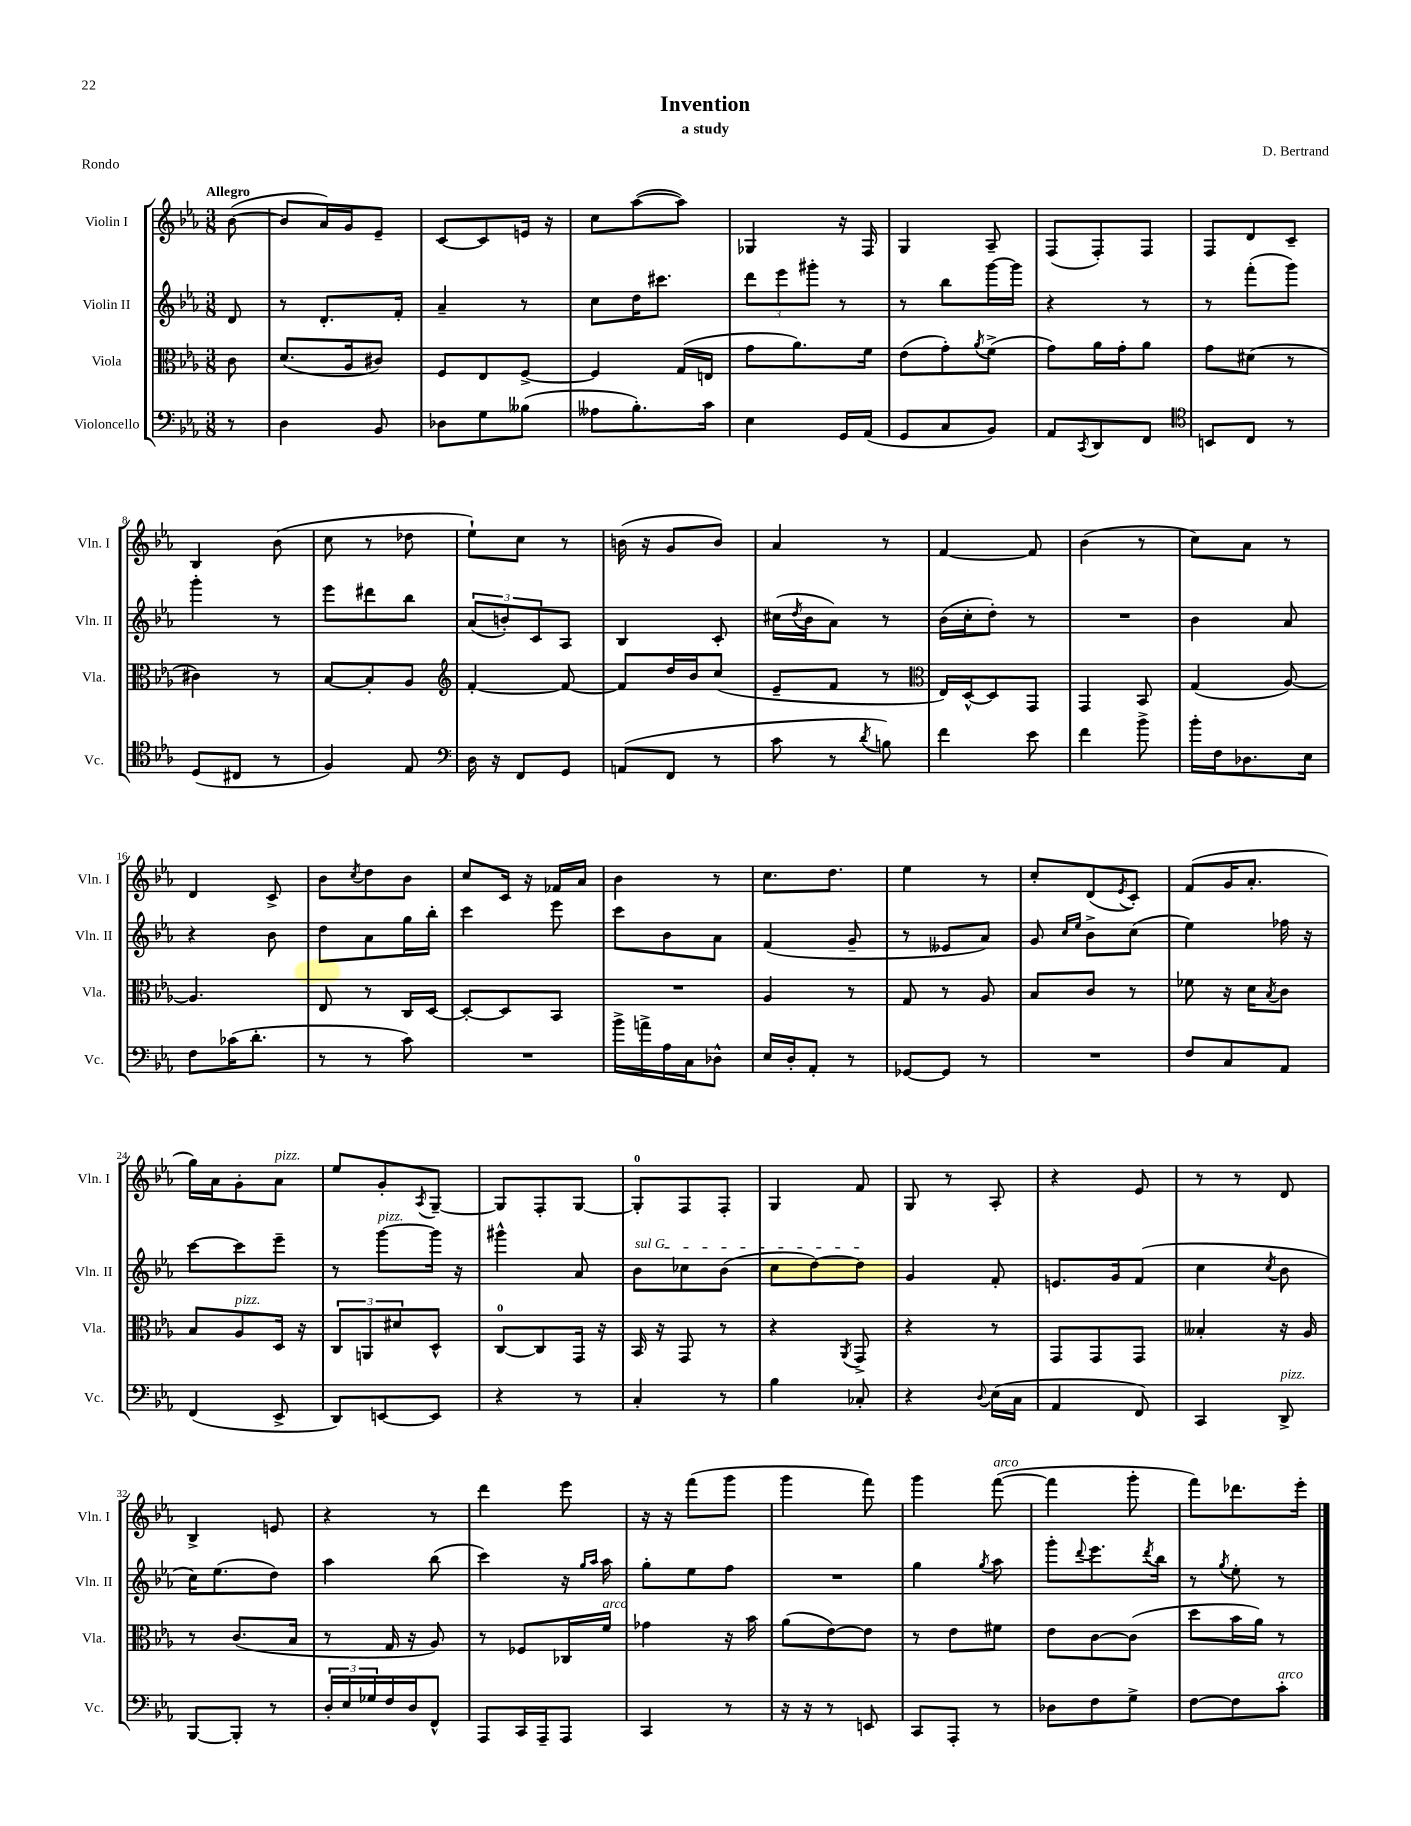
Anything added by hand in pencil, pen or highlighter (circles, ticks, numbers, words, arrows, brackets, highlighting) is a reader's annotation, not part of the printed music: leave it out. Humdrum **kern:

**kern	**kern	**kern	**kern
*staff4	*staff3	*staff2	*staff1
*clefF4	*clefC3	*clefG2	*clefG2
*k[b-e-a-]	*k[b-e-a-]	*k[b-e-a-]	*k[b-e-a-]
*M3/8	*M3/8	*M3/8	*M3/8
8r	8c	8d	([8b-
=	=	=	=
4D	(8.d	8r	8b-]
.	.	8.d'	16a-)
.	16A-	.	16g
8BB-	8c#)	.	8e-~
.	.	16f'	.
=	=	=	=
8D-	8F	4a-~	[8c
8G	8E-	.	8c]
(8B--	[8F^	8r	16e
.	.	.	16r
=	=	=	=
8A--	4F]	8cc	8cc
8.B-')	.	16dd	([8aa-
.	.	8.ccc#	.
.	(16G	.	8aa-])
16c	16E	.	.
=	=	=	=
4E-	8g	12ddd	4G-
.	.	12eee-	.
.	8.a-)	.	.
.	.	12ggg#'	.
16GG	.	8r	16r
(16AA-	16f	.	16F
=	=	=	=
8GG	(8e-	8r	4G
8C	8g')	8bb-	.
.	8qa-	.	.
8BB-)	(8f^	[16ggg	8A-~
.	.	16ggg]	.
=	=	=	=
8AA-	8g)	4r	(8F
8qCC	.	.	.
8DD	16a-	.	8F')
.	16g'	.	.
8FF	8a-	8r	8F
=	=	=	=
*clefC4	*	*	*
8BB	8g	8r	8F
8C	(8d#	(8fff'	8d
8r	8r	8ggg)	8c~
=	=	=	=
(8D	4c#)	4ggg'	4B-
8C#	.	.	.
8r	8r	8r	(8b-
=	=	=	=
4F)	[8B-	8eee-	8cc
.	8B-']	8ddd#	8r
8E-	8A-	8bb-	8dd-
=	=	=	=
*clefF4	*clefG2	*	*
16D	[4f'	(12a-	8ee-`)
16r	.	.	.
.	.	12b')	.
8FF	.	.	8cc
.	.	12c	.
8GG	8f_	8A-	8r
=	=	=	=
(8AA	8f]	4B-	(16b
.	.	.	16r
8FF	16dd	.	8g
.	16b-	.	.
8r	(8cc	8c'	8b)
=	=	=	=
8c	8e-~	(16cc#	4a-
.	.	8qdd	.
.	.	16b-	.
8r	8f	8a-)	.
8qd	.	.	.
8B)	8r	8r	8r
=	=	=	=
*	*clefC3	*	*
4f	16E-)	(16b-	[4f
.	[16D^^	16cc'	.
.	8D]	8dd')	.
8e-	8GG	8r	8f]
=	=	=	=
4f	4GG	4.r	(4b-
8b-^	8BB-	.	8r
=	=	=	=
16b-'	(4G	4b-	8cc)
16F	.	.	.
8.D-	.	.	8a-
.	[8A-)	8a-	8r
16E-	.	.	.
=	=	=	=
8F	4.A-]	4r	4d
(16c-	.	.	.
8.d'	.	.	.
.	.	8b-	8c^
=	=	=	=
8r	8E-	8dd	8b-
.	.	.	8qcc
8r	8r	8a-	8dd
8c)	16C	16gg	8b-
.	[16D	16bb-'	.
=	=	=	=
4.r	8D'_	4ccc	8cc
.	8D]	.	16c
.	.	.	16r
.	8BB-	8eee-	16f-
.	.	.	16a-
=	=	=	=
16b-^	4.r	8ccc	4b-
16a^	.	.	.
16A-	.	8b-	.
16C	.	.	.
8D-^^	.	8a-	8r
=	=	=	=
16E-	4A-	(4f	8.cc
16D'	.	.	.
8AA-'	.	.	.
.	.	.	8.dd
8r	8r	8g~	.
=	=	=	=
[8GG-	8G	8r	4ee-
8GG-]	8r	8e--	.
8r	8A-	8a-)	8r
=	=	=	=
4.r	8B-	8g	8cc'
.	.	16qqcc	.
.	.	16qqee-	.
.	8c	8b-^	(8d
.	.	.	8qe-
.	8r	(8cc	8c')
=	=	=	=
8F	8f-	4ee-)	(8f
8C	16r	.	16g
.	16d	.	8.a-'
.	8qB-	.	.
8AA-	8c	16ff-	.
.	.	16r	.
=	=	=	=
(4FF	8B-	[8ccc	16gg)
.	.	.	16a-
.	8A-	8ccc]	8g'
8EE-^	16D	8eee-~	8a-
.	16r	.	.
=	=	=	=
8DD)	12C	8r	8ee-
.	12AA	.	.
[8EE	.	[8ggg	8g'
.	12d#	.	.
.	.	.	8qA-
8EE]	8D^^	16ggg]	[8G~
.	.	16r	.
=	=	=	=
4r	[8C	4ggg#^^	8G]
.	8C]	.	8F'
8r	16GG	8a-	[8G
.	16r	.	.
=	=	=	=
4C'	16BB-	8b-	8G']
.	16r	.	.
.	8GG	8cc-	8F
8r	8r	(8b-	8F'
=	=	=	=
4B-	4r	8cc	4G
.	.	[8dd)	.
.	8qAA-	.	.
8C-'	8GG^	8dd]	8f
=	=	=	=
4r	4r	4g	8G
.	.	.	8r
8qqD	.	.	.
(16E-	8r	8f'	8A-'
16C	.	.	.
=	=	=	=
4AA-	8GG	8.e	4r
.	8GG	.	.
.	.	16g	.
8FF)	8GG	(8f	8e-
=	=	=	=
4CC	4B--'	4cc	8r
.	.	.	8r
.	.	8qcc	.
8DD^	16r	8b-	8d
.	16A-	.	.
=	=	=	=
[8BBB-	8r	16cc)	4B-^
.	.	(8.ee-	.
8BBB-']	(8.c	.	.
8r	.	8dd)	8e
.	16B-	.	.
=	=	=	=
24D'	8r	4aa-	4r
24E-	.	.	.
24G-	.	.	.
16F	16G	.	.
16D	16r	.	.
8FF^^	8A-)	(8bb-	8r
=	=	=	=
8AAA-	8r	4ccc)	4ddd
16CC	8F-	.	.
16AAA-~	.	.	.
8AAA-	16C-	16r	8eee-
.	.	16qqgg	.
.	.	16qqaa-	.
.	16f	16aa-	.
=	=	=	=
4CC	4g-	8gg'	16r
.	.	.	16r
.	.	8ee-	(8fff
8r	16r	8ff	8ggg
.	16b-	.	.
=	=	=	=
16r	(8a-	4.r	4ggg
16r	.	.	.
8r	[8e-)	.	.
8EE	8e-]	.	8fff)
=	=	=	=
8CC	8r	4gg	4ggg
8AAA-'	8e-	.	.
.	.	8qgg	.
8r	8f#	8aa-	([8fff
=	=	=	=
8D-	8e-	8ggg'	4fff]
.	.	8qqddd	.
8F	[8c	8.eee-	.
8G^	(8c]	.	8ggg'
.	.	8qddd	.
.	.	16bb-	.
=	=	=	=
[8F	8dd	8r	8fff)
.	.	8qgg	.
8F]	16b-	8ee-'	8.ddd-
.	16a-)	.	.
8c'	8r	8r	.
.	.	.	16eee-'
==	==	==	==
*-	*-	*-	*-
